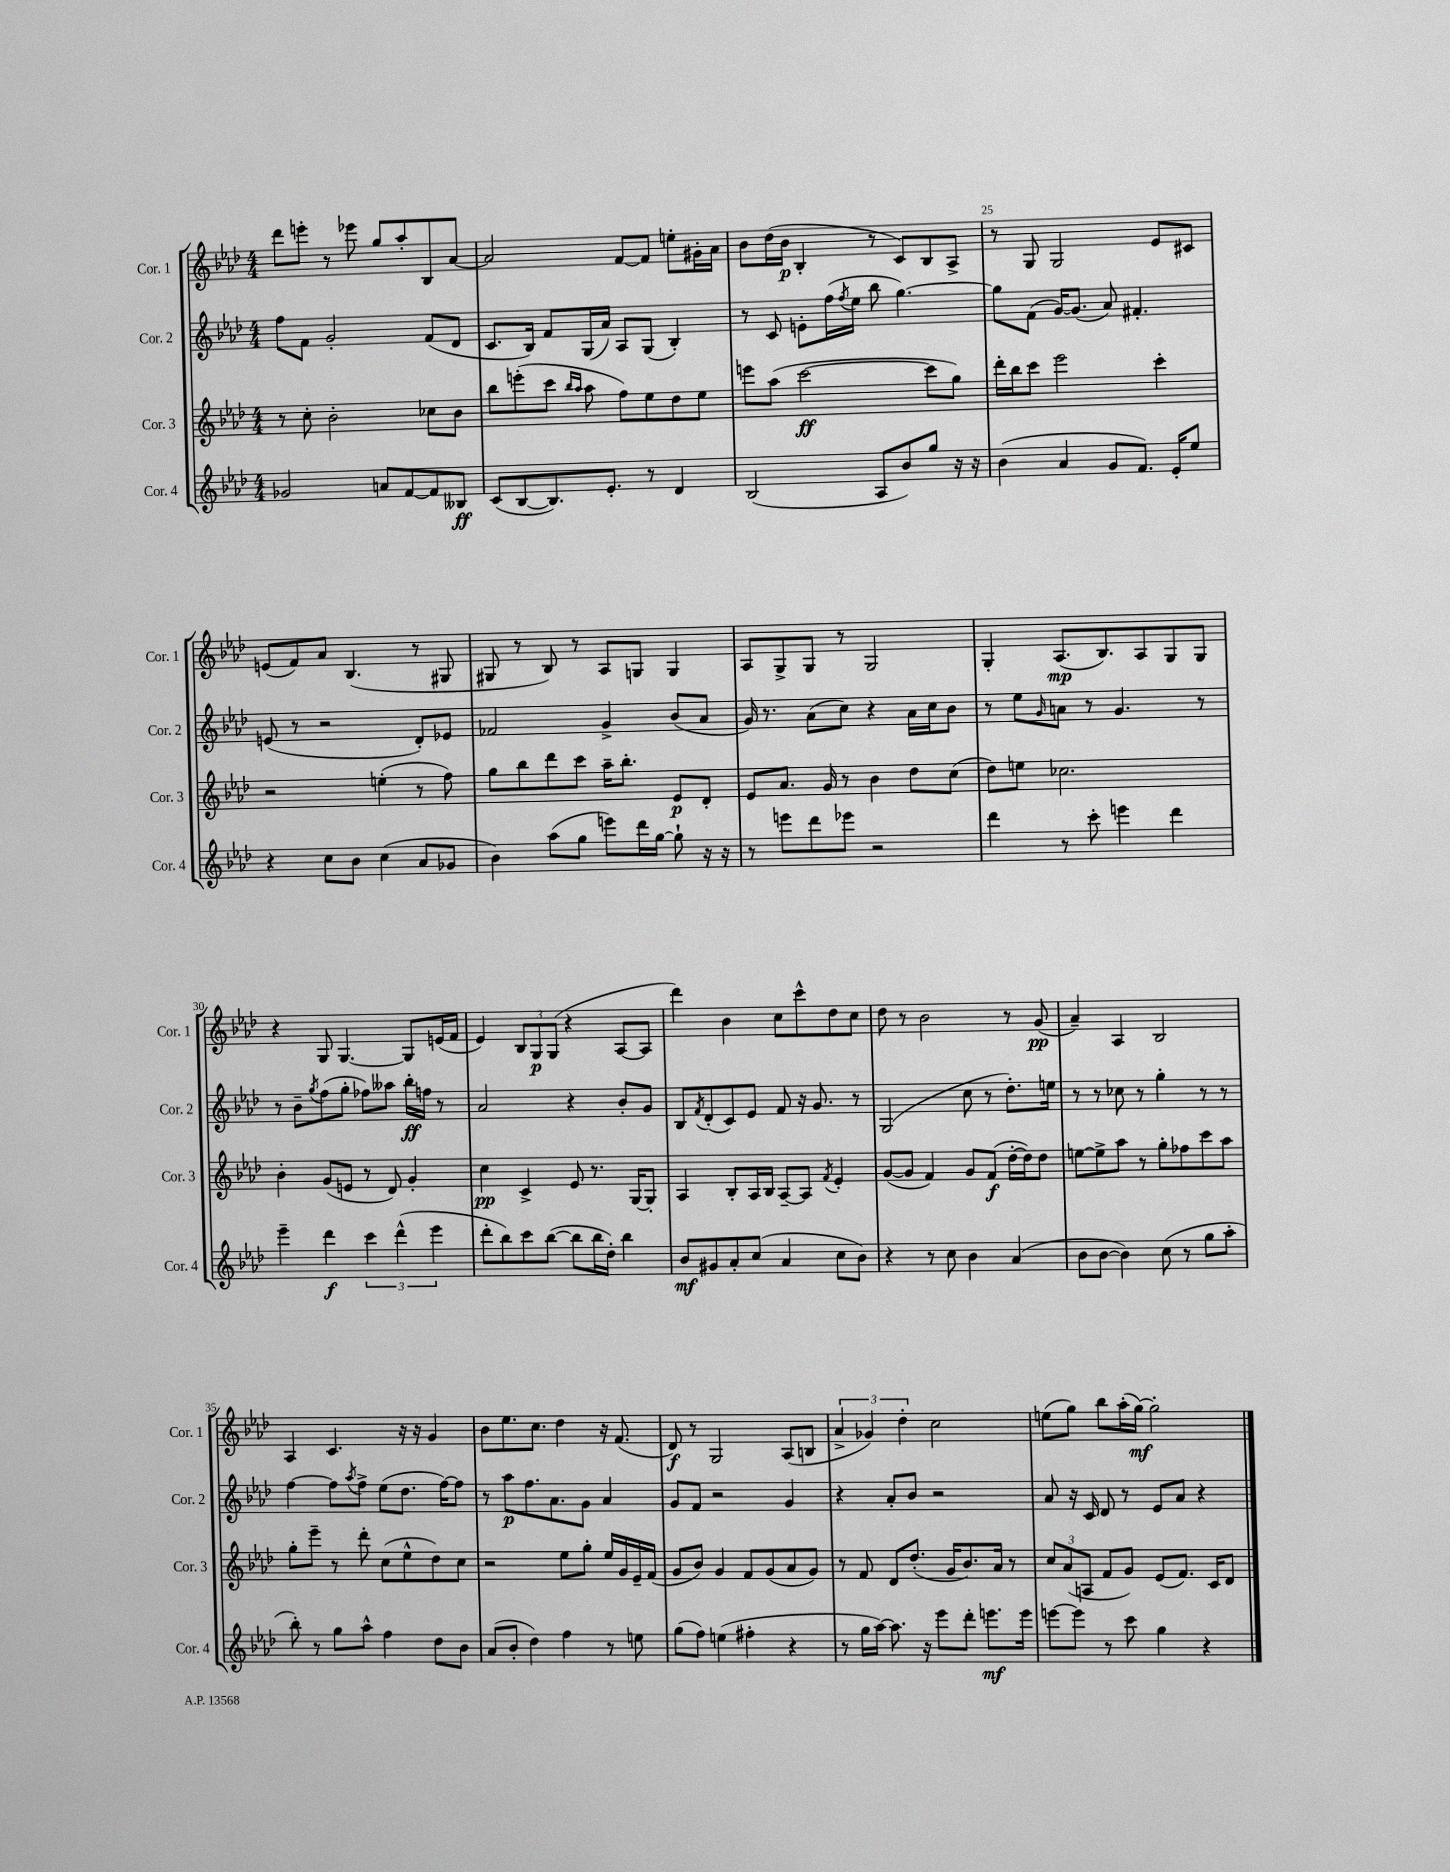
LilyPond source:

<<
\new StaffGroup <<
\new Staff = "s0" \with { instrumentName = "Cor. 1" shortInstrumentName = "Cor. 1" } {
    \clef treble \key aes \major \numericTimeSignature \time 4/4
    des'''8 e'''8-. r8 ees'''8 g''8 aes''8-. bes8 aes'8~ |
    aes'2 f'8~ f'8 e''8-. gis'16-. aes'16 |
    bes'8 des''16( bes'16\p bes4-. r8 c'8) bes8 aes8-> |
    r8 g8 g2 ees'8 cis'8 |
    e'8( f'8) aes'8 bes4.( r8 gis8 |
    gis8 r8 bes8) r8 aes8 g8 g4 |
    aes8 g8-> g8 r8 g2 |
    g4-. aes8.\mp( bes8.) aes8 g8 g8 |
    r4 g8 g4.~ g8 e'16( f'16 |
    ees'4) \tuplet 3/2 { bes8 g8\p g8( } r4 aes8~ aes8 |
    des'''4) bes'4 c''8 c'''8-^ des''8 c''8 |
    des''8 r8 bes'2 r8 g'8\pp( |
    aes'4--) aes4 bes2 |
    aes4 c'4. r16 r16 g'4 |
    bes'8 ees''8. c''8. des''4 r16 f'8.( |
    des'8\f) r8 g2 aes8( b8 |
    \tuplet 3/2 { aes'4-> ges'4) des''4-. } c''2 |
    e''8( g''8) bes''8 aes''16-.( g''16~\mf) g''2-. \bar "|." |
}
\new Staff = "s1" \with { instrumentName = "Cor. 2" shortInstrumentName = "Cor. 2" } {
    \clef treble \key aes \major \numericTimeSignature \time 4/4
    f''8 f'8 g'2-. f'8( des'8 |
    c'8. bes16) f'8 g16( aes'16) aes8 g8( bes4-.) |
    r8 c'8 e'8-. f''16( \acciaccatura { f''8 } ees''16 bes''8 g''4.~) |
    g''8 f'8( g'16~) g'8.( aes'8) fis'4.-. |
    e'8( r8 r2 des'8-.) ees'8 |
    fes'2 g'4-> bes'8( aes'8 |
    g'16) r8. aes'8( c''8) r4 aes'16 c''16 bes'8 |
    r8 ees''8 \grace { g'16 } a'8 r8 g'4. r8 |
    r8 bes'8-- \acciaccatura { g''8 } f''8( g''8-. fes''8) aeses''8 bes''16-.\ff f''16 r8 |
    aes'2 r4 bes'8-. g'8 |
    bes8 \acciaccatura { f'8 } des'8-.( c'8) ees'8 f'8 r16 g'8. r8 |
    g2( c''8 r8 des''8.-.) e''16 |
    r8 r8 ces''8 r8 g''4-. r8 r8 |
    f''4~ f''8 \acciaccatura { aes''8 } f''8-> ees''8( des''8. f''16~) f''8 |
    r8 aes''8\p f''8. aes'8. g'8 aes'4 |
    g'8 f'8 r2 g'4 |
    r4 aes'8-. bes'8 r2 |
    aes'8 r16 c'16 des'8 r8 ees'8 aes'8 r4 \bar "|." |
}
\new Staff = "s2" \with { instrumentName = "Cor. 3" shortInstrumentName = "Cor. 3" } {
    \clef treble \key aes \major \numericTimeSignature \time 4/4
    r8 c''8-. bes'2-. ces''8 bes'8 |
    bes''8 e'''8-.( c'''8 \grace { bes''16 aes''16 } aes''8 f''8) ees''8 des''8 ees''8 |
    e'''8 aes''8( c'''2~\ff c'''8 g''8) |
    des'''16-. bes''16 c'''8 ees'''2 c'''4-. |
    r2 e''4-.( r8 f''8) |
    g''8 bes''8 des'''8 c'''8 aes''16-- bes''8.-. ees'8\p des'8-. |
    ees'8 aes'8. g'16 r8 bes'4 des''8 c''8( |
    des''8) e''8 ces''2. |
    bes'4-. g'8( e'8 r8 des'8) g'4-. |
    c''4\pp c'4-> ees'8 r8. g16~ g8-. |
    aes4 bes8-. aes16 bes16 aes8~-- aes8 \acciaccatura { f'8 } ees'4-. |
    g'8~( g'8 f'4) g'8 f'8\f( des''16~-. des''16) des''8 |
    e''8~ e''8-> aes''8 r8 g''8-. fes''8 c'''8 aes''8 |
    g''8-. ees'''8-- r8 des'''8-. c''8( ees''8-^ des''8) c''8 |
    r2 ees''8 g''8-. ees''16 g'16 ees'16-- f'16( |
    g'8 bes'8) g'4 f'8 g'8( aes'8 g'8) |
    r8 f'8 des'8 des''8.-.( g'16 bes'8.) aes'16 r8 |
    \tuplet 3/2 { c''8 aes'8( a8 } f'8 g'8) ees'8( f'8.) c'16 des'8 \bar "|." |
}
\new Staff = "s3" \with { instrumentName = "Cor. 4" shortInstrumentName = "Cor. 4" } {
    \clef treble \key aes \major \numericTimeSignature \time 4/4
    ges'2 a'8 f'8~ f'8 beses8\ff |
    c'8( bes8~ bes8.) ees'8.-. r8 des'4 |
    bes2( aes8 bes'8) g''8 r16 r16 |
    bes'4( aes'4 g'8 f'8.) ees'16-. ees''8 |
    r4 c''8 bes'8 c''4( aes'8 ges'8 |
    bes'4) aes''8( g''8 e'''8) des'''16 g''16~ g''8-! r16 r16 |
    r8 e'''8 des'''8 ees'''8 r2 |
    des'''4 r8 c'''8-. e'''4 des'''4 |
    ees'''4-- des'''4\f \tuplet 3/2 { c'''4 des'''4-^( ees'''4 } |
    des'''8-. bes''8) c'''8 bes''8~( bes''8 bes''16 des''16-.) bes''4 |
    bes'8\mf gis'8 aes'8-. c''8( aes'4 c''8 bes'8) |
    r4 r8 c''8 bes'4 aes'4( |
    bes'8 bes'8~ bes'4) c''8( r8 g''8 aes''8-. |
    bes''8-.) r8 g''8 aes''8-^ f''4 des''8 bes'8 |
    aes'8( bes'8-. des''4) f''4 r8 e''8 |
    g''8( f''8) e''4( fis''4-. r4 |
    r8 g''16 aes''16~) aes''8. r16 ees'''8 des'''8-. e'''8.\mf e'''16 |
    e'''8~ e'''8 r8 c'''8 g''4 r4 \bar "|." |
}
>>
>>
\layout { \context { \Score currentBarNumber = #22 \override BarNumber.break-visibility = ##(#f #t #t) barNumberVisibility = #(every-nth-bar-number-visible 5) } }
